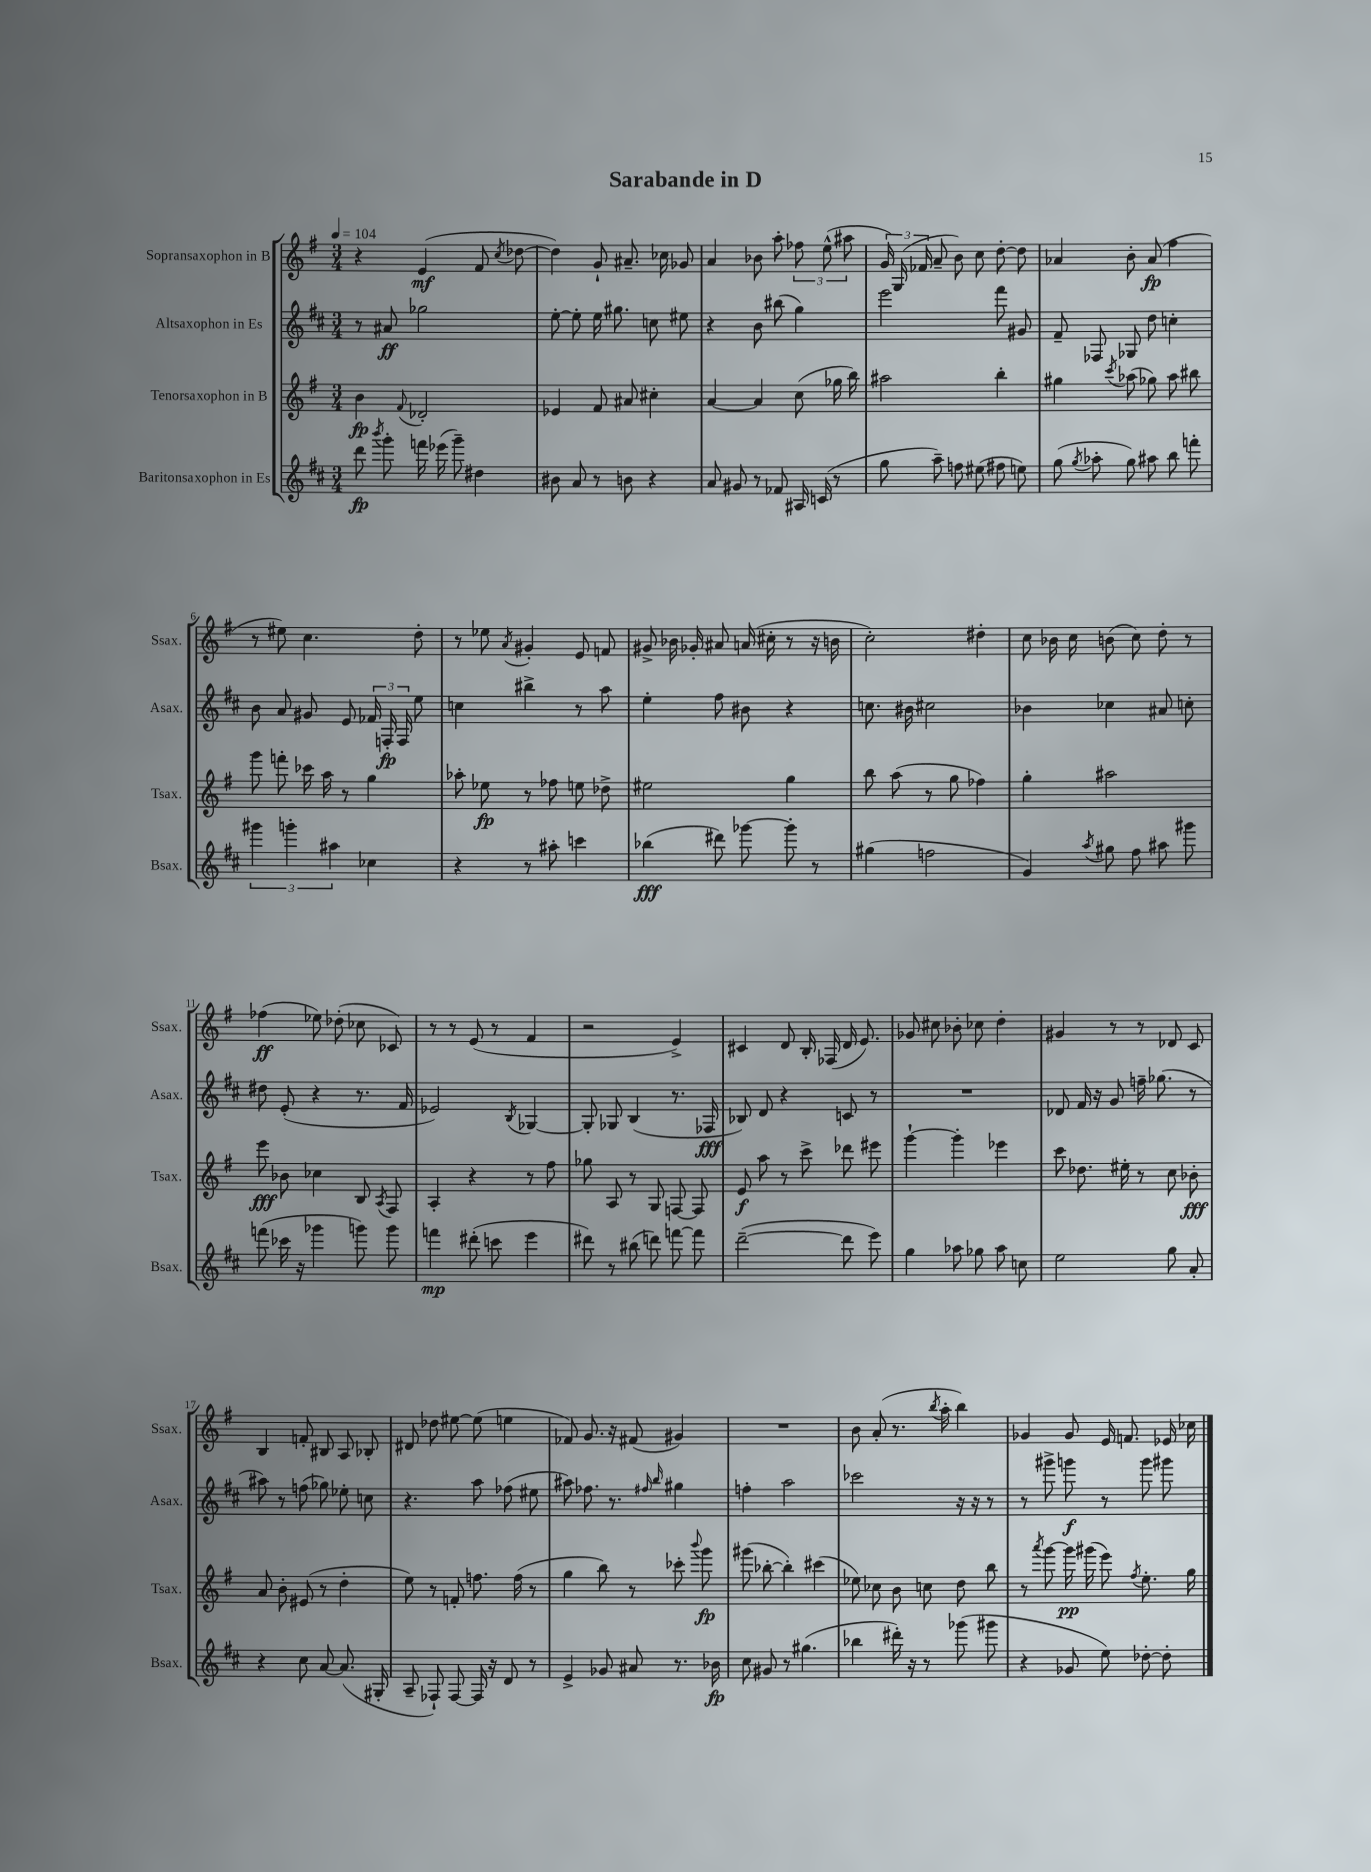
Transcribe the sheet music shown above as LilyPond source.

\header { title = "Sarabande in D" }
<<
\new StaffGroup <<
\new Staff = "s0" \with { instrumentName = "Sopransaxophon in B" shortInstrumentName = "Ssax." } {
    \clef treble \key g \major \numericTimeSignature \time 3/4 \tempo 4 = 104
    \autoBeamOff r4 e'4\mf( fis'8 \acciaccatura { c''8 } des''8~ |
    des''4) g'8-! ais'8.-- ces''16 ges'8 |
    a'4 bes'8 a''8-. \tuplet 3/2 { fes''8 e''8-^( ais''8 } |
    \tuplet 3/2 { g'16) g16( fes'16 } a'8-- b'8) c''8 d''8~-. d''8 |
    aes'4 b'8-. aes'8\fp( fis''4 |
    r8 eis''8) c''4. d''8-. |
    r8 ees''8 \acciaccatura { a'8 } gis'4-. e'8 f'8 |
    gis'8-> bes'16 ges'16-. ais'8 a'16( cis''16-. r8 r16 b'16 |
    c''2-.) dis''4-. |
    c''8 bes'16 c''16 b'8( c''8) d''8-. r8 |
    fes''4\ff( ees''8) des''8-.( ces''8 ces'8) |
    r8 r8 e'8( r8 fis'4 |
    r2 e'4->) |
    cis'4 d'8 b16-. fes16( d'16 e'8.) |
    ges'8 cis''8 bes'8-. ces''8 d''4-. |
    gis'4 r8 r8 des'8 c'8 |
    b4 f'8-. bis8 a8 bes8-. |
    dis'8 des''8 eis''8~ eis''8( e''4 |
    fes'8) g'8. r16 fis'8( gis'4) |
    R2. |
    b'8 a'8-.( r8. \acciaccatura { b''8 } a''16-. b''4) |
    ges'4 ges'8 e'16 f'8. ees'16 ces''16 \bar "|." |
}
\new Staff = "s1" \with { instrumentName = "Altsaxophon in Es" shortInstrumentName = "Asax." } {
    \clef treble \key d \major \numericTimeSignature \time 3/4
    \autoBeamOff r8 ais'8\ff ges''2 |
    e''8~-. e''8-. e''16 gis''8. c''8 eis''8 |
    r4 b'8 bis''8( g''4) |
    e'''2 fis'''8 gis'8 |
    fis'8-- fes8 ges8 d''8 c''4-. |
    b'8 a'8 gis'8 e'8 \tuplet 3/2 { fes'16 f16-.\fp f16 } e''8 |
    c''4 bis''4-> r8 a''8 |
    e''4-. fis''8 bis'8 r4 |
    c''8. bis'16 cis''2 |
    bes'4 ces''4 ais'8 c''8-. |
    dis''8 e'8-.( r4 r8. fis'16 |
    ees'2) \acciaccatura { b8 } ges4~ |
    ges8-. ges8 b4( r8. fes16\fff |
    bes8) d'8 r4 c'8 r8 |
    R2. |
    des'8 fis'16 r16 g'8 f''16-- ges''8.( r8 |
    ais''8) r8 f''8( ges''8) ees''8-. c''8 |
    r4. a''8 fes''8( eis''8 |
    ais''8) fes''8. r8. \grace { fis''16 b''16 } gis''4 |
    f''4-. a''2 |
    ces'''2 r16 r16 r8 |
    r8 gis'''8-> g'''8\f r8 g'''8 gis'''8 \bar "|." |
}
\new Staff = "s2" \with { instrumentName = "Tenorsaxophon in B" shortInstrumentName = "Tsax." } {
    \clef treble \key g \major \numericTimeSignature \time 3/4
    \autoBeamOff b'4\fp \appoggiatura { fis'8 } des'2-. |
    ees'4 fis'8 ais'8 cis''4-. |
    a'4~ a'4 c''8( ges''16 b''16) |
    ais''2 b''4-. |
    gis''4 \acciaccatura { c'''8 } aes''8( ges''8) aes''8 bis''8 |
    g'''8 f'''8-. ces'''16 a''16 r8 g''4 |
    aes''8-. ees''8\fp r8 fes''8 e''8 des''8-> |
    eis''2 g''4 |
    b''8 a''8( r8 g''8 fes''4) |
    g''4-. ais''2 |
    e'''8\fff bes'8 ces''4 b8 \acciaccatura { a8 } fis8 |
    a4-. r4 r8 fis''8 |
    ges''8 a8 r8 g8 f8~ f8 |
    e'8\f a''8 r8 c'''8-> des'''8 eis'''8 |
    g'''4~-! g'''4-. ees'''4 |
    c'''8 des''8. eis''16-. r8 c''8 bes'8-.\fff |
    a'8 b'8-. eis'8( r8 d''4-. |
    e''8) r8 f'8-. f''8. f''16( r8 |
    g''4 b''8) r8 ces'''8-. \appoggiatura { b'''8 } g'''8\fp |
    gis'''8( bes''8~-. bes''4-.) cis'''4( |
    ees''8) ces''8 b'8 c''8 d''8 b''8 |
    r8 \acciaccatura { a'''8 } g'''8~ g'''16\pp gis'''16( e'''8) \acciaccatura { fis''8 } e''8.-. g''16 \bar "|." |
}
\new Staff = "s3" \with { instrumentName = "Baritonsaxophon in Es" shortInstrumentName = "Bsax." } {
    \clef treble \key d \major \numericTimeSignature \time 3/4
    \autoBeamOff d'''8\fp \acciaccatura { b'''8 } g'''8-. f'''16 ees'''16( g'''8--) dis''4 |
    bis'8 a'8 r8 b'8 r4 |
    a'8 gis'8 r8 fes'8 ais16 c'16( r8 |
    g''8 a''8--) f''8 eis''8( fis''8 e''8) |
    g''8( \acciaccatura { g''8 } aes''8-. g''8) ais''8 b''8 f'''8-. |
    \tuplet 3/2 { gis'''4 g'''4-. ais''4 } ces''4 |
    r4 r8 ais''8-. c'''4 |
    bes''4\fff( dis'''8) ges'''8~ ges'''8-. r8 |
    gis''4( f''2 |
    g'4) \acciaccatura { a''8 } gis''8 fis''8 ais''8 gis'''8 |
    f'''8( ces'''16 r16 ges'''4 g'''8) g'''8 |
    f'''4\mp dis'''8-.( c'''8 e'''4 |
    dis'''8) r8 bis''8( d'''8) f'''8~ f'''8 |
    d'''2~--( d'''8 e'''8) |
    g''4 aes''8 ges''8 aes''8 c''8 |
    e''2 g''8 a'8-. |
    r4 cis''8 a'8~ a'8.( gis16-. |
    a8-- fes8-!) fes8~ fes16 r16 d'8 r8 |
    e'4-> ges'8 ais'8 r8. bes'16\fp |
    cis''8 gis'8 r8 gis''4.( |
    bes''4 dis'''16-.) r16 r8 ges'''8( gis'''8 |
    r4 ges'8 e''8) des''8~-. des''8-. \bar "|." |
}
>>
>>
